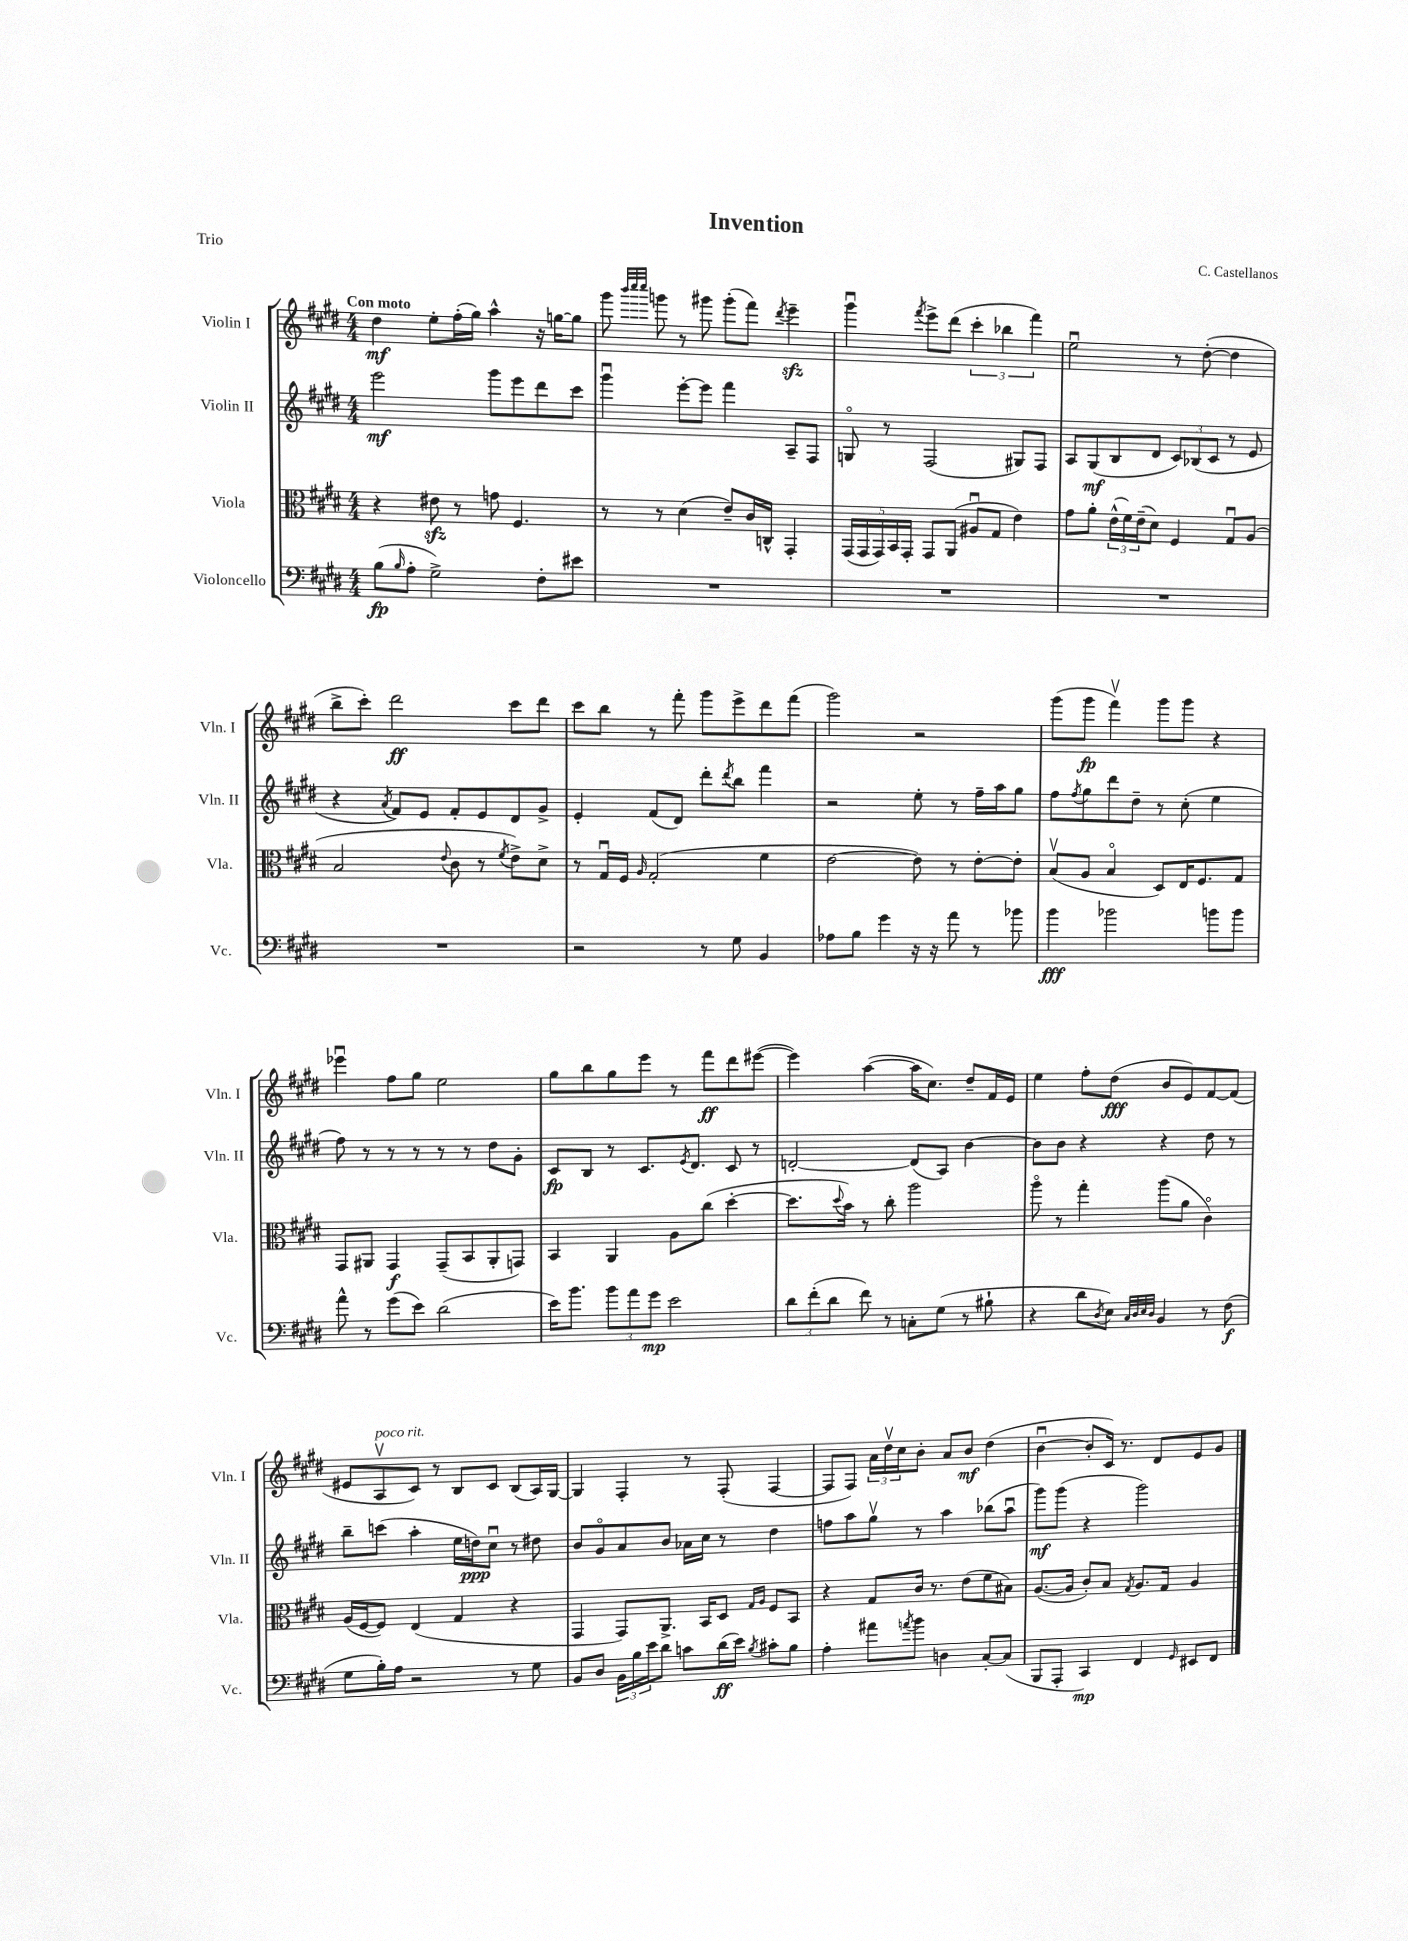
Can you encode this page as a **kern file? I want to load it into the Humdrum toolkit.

**kern	**kern	**kern	**kern
*staff4	*staff3	*staff2	*staff1
*clefF4	*clefC3	*clefG2	*clefG2
*k[f#c#g#d#]	*k[f#c#g#d#]	*k[f#c#g#d#]	*k[f#c#g#d#]
*M4/4	*M4/4	*M4/4	*M4/4
(8B	4r	2eee	4dd#
16qqB	.	.	.
8A'	.	.	.
2G#^)	8e#	.	8ee'
.	8r	.	(16ff#'
.	.	.	16gg#)
.	8g	8ggg#	4aa^^
.	4.F#	8eee	.
8F#'	.	8ddd#	16r
.	.	.	[16gg
8e#	.	8ccc#	8gg]
=	=	=	=
1r	8r	4ggg#u	8ggg#
.	.	.	32qqbbb
.	.	.	32qqcccc#
.	.	.	32qqcccc#
.	8r	.	8ggg
.	(4d#	[8eee'	8r
.	.	8eee]	8ggg#
.	8e~)	4fff#	(8ggg#'
.	16c#	.	8fff#)
.	16C^^	.	.
.	.	.	8qddd#
.	4GG#'	8A~	4eee~
.	.	8F#	.
=	=	=	=
1r	(20GG#	8Go	4ggg#u
.	20GG#	.	.
.	20GG#)	.	.
.	.	8r	.
.	20BB	.	.
.	20GG#'	.	.
.	.	.	8qfff#
.	8GG#	(2F#	8eee^
.	(8AA	.	(8ddd#
.	8A#u	.	6ccc#'
.	8G#	.	.
.	.	.	6bb-
.	4e)	8G#)	.
.	.	.	6fff#)
.	.	8F#	.
=	=	=	=
1r	8g#	8A	2eeu
.	8a'	(8G#	.
.	(24e^^	8B	.
.	24f#)	.	.
.	(24e~	.	.
.	8d#)	8d#	.
.	4F#	12c#)	8r
.	.	(12B-	.
.	.	.	([8dd#'
.	.	12c#	.
.	8G#u	8r	4dd#]
.	(8A	8e	.
=	=	=	=
1r	2B	4r	8bb^
.	.	.	8ccc#')
.	.	8qa	.
.	.	8f#)	2ddd#
.	.	8e	.
.	8qqe	.	.
.	8c#	8f#'	.
.	8r	8e	.
.	8qf#	.	.
.	8e^)	8d#	8ccc#
.	8d#^	8g#^	8ddd#
=	=	=	=
2r	8r	4e'	8ccc#
.	16G#u	.	8bb
.	16F#	.	.
.	16qqA	.	.
.	(2G#'	(8f#	8r
.	.	8d#)	8fff#'
8r	.	8ddd#'	8ggg#
.	.	8qddd#	.
8G#	.	8bb	8eee^
4BB	4f#	4fff#	8ddd#
.	.	.	(8fff#
=	=	=	=
8A-	[2e	2r	2ggg#)
8B	.	.	.
4g#	.	.	.
16r	8e])	8ee'	2r
16r	.	.	.
8a	8r	8r	.
8r	[8e'	16ff#~	.
.	.	16aa	.
8b-	8e']	8gg#	.
=	=	=	=
4b	(8Bv	8ff#	(8ggg#
.	.	8qff#	.
.	8A	8gg#	8ggg#
2b-	4Bo	8ddd#	4fff#v)
.	.	8dd#~	.
.	8D#)	8r	8ggg#
.	16E	(8cc#'	8ggg#
.	8.F#	.	.
8b	.	4ee	4r
8b	8G#	.	.
=	=	=	=
8a^^	8GG#	8ff#)	4eee-u
8r	8AA#	8r	.
(8g#	4GG#	8r	8ff#
8e)	.	8r	8gg#
(2d#	(8GG#~	8r	2ee
.	8BB	8r	.
.	8AA#'	8dd#	.
.	8GG)	8g#'	.
=	=	=	=
16e)	4BB	8c#	8gg#
8.b	.	.	.
.	.	8B	8bb
12b	4AA	8r	8gg#
12a	.	.	.
.	.	8.c#	8eee
12g#	.	.	.
2e	8A	.	8r
.	.	8qe	.
.	.	8.d#	.
.	(8cc#	.	8fff#
.	[4dd#'	8c#	8ddd#
.	.	8r	([8eee#
=	=	=	=
12d#	8.dd#]	[2d'	4eee#])
(12f#'	.	.	.
12d#	.	.	.
.	8qqdd#	.	.
.	16b)	.	.
8f#)	8r	.	([4aa
8r	8cc#'	.	.
8C'	2aa	(8d]	16aa]
.	.	.	8.cc#)
(8G#	.	8A)	.
8r	.	[4b	8dd#~
8B#`	.	.	16f#
.	.	.	16e
=	=	=	=
4r	8aao	8b]	4ee
.	8r	8b	.
8d#	4gg#'	4r	8ff#'
8qD#	.	.	.
8E)	.	.	(8dd#
32qqC#	.	.	.
32qqD#	.	.	.
32qqE	.	.	.
32qqD#	.	.	.
4BB	(8aa	4r	8b
.	8a	.	8e)
8r	4c#o)	8dd#	[8f#
(8F#	.	8r	(8f#]
=	=	=	=
8G#	(16A	8bb~	8e#
.	[16F#	.	.
16B')	8F#])	(8ccc	8Av
16A	.	.	.
2r	(4E	4aa'	8c#)
.	.	.	8r
.	4G#	16ee	8B
.	.	16dd)	.
.	.	8cc#u	8c#
8r	4r	8r	(8B
8G#	.	8dd#	16A)
.	.	.	[16G#
=	=	=	=
8BB	4GG#	8b	4G#]
8D#	.	8g#o	.
24BB	8GG#)	8a	4F#'
24B	.	.	.
24e	.	.	.
8d#	8.AA^	8b	.
8c	.	16a-	8r
.	16BB	16cc#	.
(16d#	8D#	8r	(8F#'
16e)	.	.	.
.	16qqG#	.	.
8qB	16qqA	.	.
8c#'	8F#	4dd#	[4F#
8B	8BB	.	.
=	=	=	=
4A'	4r	8ff	8F#]
.	.	8aa	8F#)
8a#	8G#	8gg#v	24a
.	.	.	24dd#v
.	.	.	24cc#
8qa	.	.	.
8b	16c#	8r	8b'
.	8.r	.	.
4D	.	4aa	8a
.	(8e	.	8b
[8C#'	8f#	(8bb-	(4dd#
(8C#]	8B#)	8aau	.
=	=	=	=
8BBB	([8.A	8ggg#)	[4bu
8AAA'	.	(8ggg#	.
.	16A]	.	.
4CC#)	8c#')	4r	8b']
.	8B	.	16c#)
.	.	.	8.r
.	8qG#	.	.
4FF#	8.A	2ggg#)	.
.	.	.	8d#
.	16G#	.	.
16qqGG#	.	.	.
8EE#	4A	.	8e
8FF#	.	.	8g#
==	==	==	==
*-	*-	*-	*-
